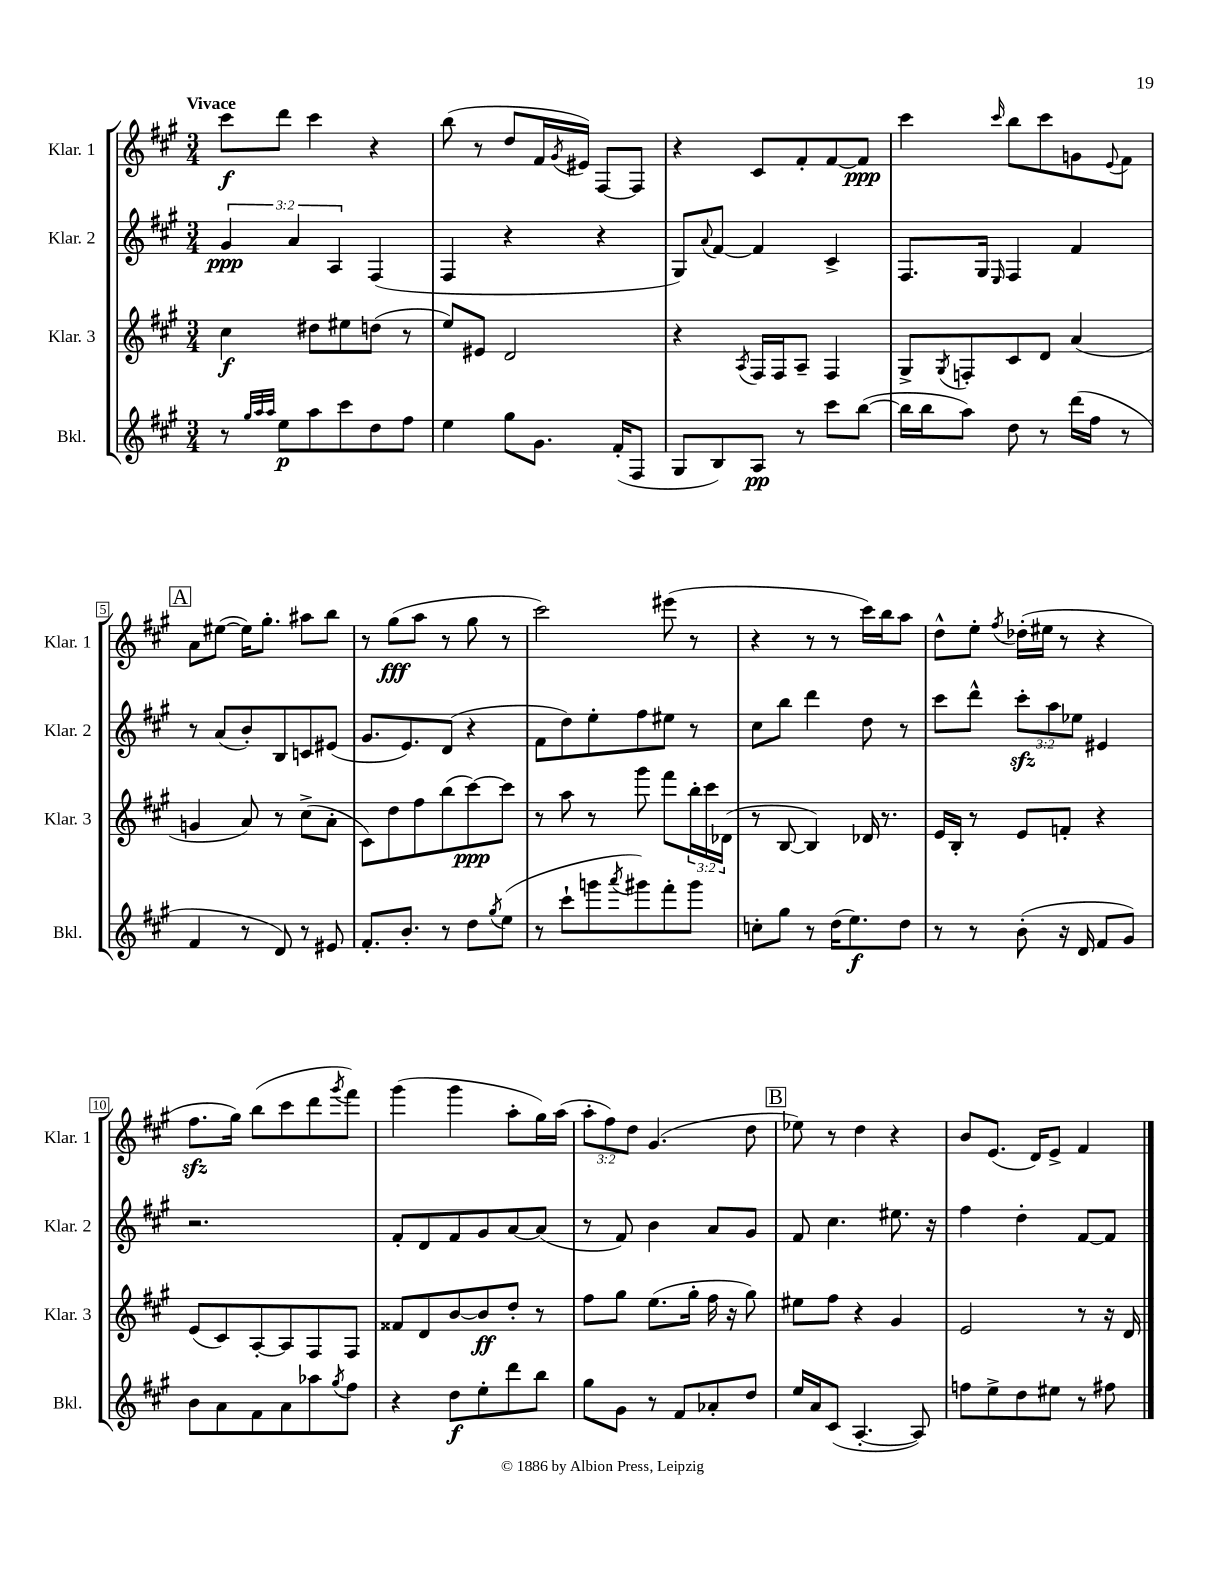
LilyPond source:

<<
\new StaffGroup <<
\new Staff = "s0" \with { instrumentName = "Klar. 1" shortInstrumentName = "Klar. 1" } {
    \clef treble \key a \major \numericTimeSignature \time 3/4 \override Staff.TupletNumber.text = #tuplet-number::calc-fraction-text \tempo "Vivace"
    cis'''8\f d'''8 cis'''4 r4 |
    b''8( r8 d''8 fis'16 \acciaccatura { gis'8 } eis'16) fis8~ fis8 |
    r4 cis'8 fis'8-. fis'8~ fis'8\ppp |
    cis'''4 \grace { cis'''16 } b''8 cis'''8 g'8 \appoggiatura { e'8 } fis'8 |
    \mark \markup { \box "A" } a'8 eis''8~( eis''16) gis''8.-. ais''8 b''8 |
    r8 gis''8\fff( a''8 r8 gis''8 r8 |
    cis'''2) eis'''8( r8 |
    r4 r8 r8 cis'''16) b''16 a''8 |
    d''8-^ e''8-. \acciaccatura { fis''8 } des''16-.( eis''16 r8 r4 |
    fis''8.\sfz gis''16) b''8( cis'''8 d'''8 \acciaccatura { gis'''8 } fis'''8) |
    gis'''4( gis'''4 a''8-. gis''16) a''16( |
    \tuplet 3/2 { a''8-. fis''8) d''8 } gis'4.( d''8 |
    \mark \markup { \box "B" } ees''8) r8 d''4 r4 |
    b'8 e'8.( d'16) e'8-> fis'4 \bar "|." |
}
\new Staff = "s1" \with { instrumentName = "Klar. 2" shortInstrumentName = "Klar. 2" } {
    \clef treble \key a \major \numericTimeSignature \time 3/4 \override Staff.TupletNumber.text = #tuplet-number::calc-fraction-text
    \tuplet 3/2 { gis'4\ppp a'4 a4 } fis4( |
    fis4 r4 r4 |
    gis8) \appoggiatura { a'8 } fis'8~ fis'4 cis'4-> |
    fis8. gis16 \grace { e16 } fis4 fis'4 |
    \mark \markup { \box "A" } r8 a'8( b'8-.) b8 c'8 eis'8( |
    gis'8. e'8.) d'8( r4 |
    fis'8 d''8) e''8-. fis''8 eis''8 r8 |
    cis''8 b''8 d'''4 d''8 r8 |
    cis'''8 d'''8-^ \tuplet 3/2 { cis'''8-.\sfz a''8 ees''8 } eis'4 |
    r2. |
    fis'8-. d'8 fis'8 gis'8 a'8~ a'8( |
    r8 fis'8) b'4 a'8 gis'8 |
    \mark \markup { \box "B" } fis'8 cis''4. eis''8. r16 |
    fis''4 d''4-. fis'8~ fis'8 \bar "|." |
}
\new Staff = "s2" \with { instrumentName = "Klar. 3" shortInstrumentName = "Klar. 3" } {
    \clef treble \key a \major \numericTimeSignature \time 3/4 \override Staff.TupletNumber.text = #tuplet-number::calc-fraction-text
    cis''4\f dis''8 eis''8 d''8( r8 |
    e''8) eis'8 d'2 |
    r4 \acciaccatura { a8 } fis16 fis16 a8-- fis4 |
    gis8-> \acciaccatura { gis8 } f8-. cis'8 d'8 a'4( |
    \mark \markup { \box "A" } g'4 a'8) r8 cis''8->( a'8-. |
    cis'8) d''8 fis''8 b''8( cis'''8~\ppp) cis'''8 |
    r8 a''8 r8 gis'''8 fis'''8 \tuplet 3/2 { b''16-. cis'''16 des'16( } |
    r8 b8~ b4) des'16 r8. |
    e'16 b16-. r8 e'8 f'8-. r4 |
    e'8( cis'8) a8~-. a8 fis8 fis8 |
    fisis'8 d'8 b'8~ b'8\ff d''8-. r8 |
    fis''8 gis''8 e''8.( gis''16-. fis''16 r16 gis''8) |
    \mark \markup { \box "B" } eis''8 fis''8 r4 gis'4 |
    e'2 r8 r16 d'16 \bar "|." |
}
\new Staff = "s3" \with { instrumentName = "Bkl." shortInstrumentName = "Bkl." } {
    \clef treble \key a \major \numericTimeSignature \time 3/4
    r8 \grace { gis''32 a''32 a''32 } e''8\p a''8 cis'''8 d''8 fis''8 |
    e''4 gis''8 gis'8. fis'16-.( fis8 |
    gis8 b8) a8\pp r8 cis'''8 b''8~( |
    b''16 b''16 a''8) d''8 r8 d'''16( fis''16 r8 |
    \mark \markup { \box "A" } fis'4 r8 d'8) r8 eis'8 |
    fis'8.-. b'8.-. r8 d''8 \acciaccatura { gis''8 } e''8( |
    r8 cis'''8-! g'''8 \acciaccatura { a'''8 } gis'''8) fis'''8-. gis'''8 |
    c''8-. gis''8 r8 d''16( e''8.\f) d''8 |
    r8 r8 b'8-.( r16 d'16 fis'8 gis'8) |
    b'8 a'8 fis'8 a'8 aes''8 \acciaccatura { gis''8 } fis''8 |
    r4 d''8\f e''8-. d'''8 b''8 |
    gis''8 gis'8 r8 fis'8 aes'8-. d''8 |
    \mark \markup { \box "B" } e''16 a'16 cis'8( a4.~-. a8) |
    f''8 e''8-> d''8 eis''8 r8 fis''8 \bar "|." |
}
>>
>>
\layout { \context { \Score \override BarNumber.stencil = #(make-stencil-boxer 0.1 0.3 ly:text-interface::print) } }
